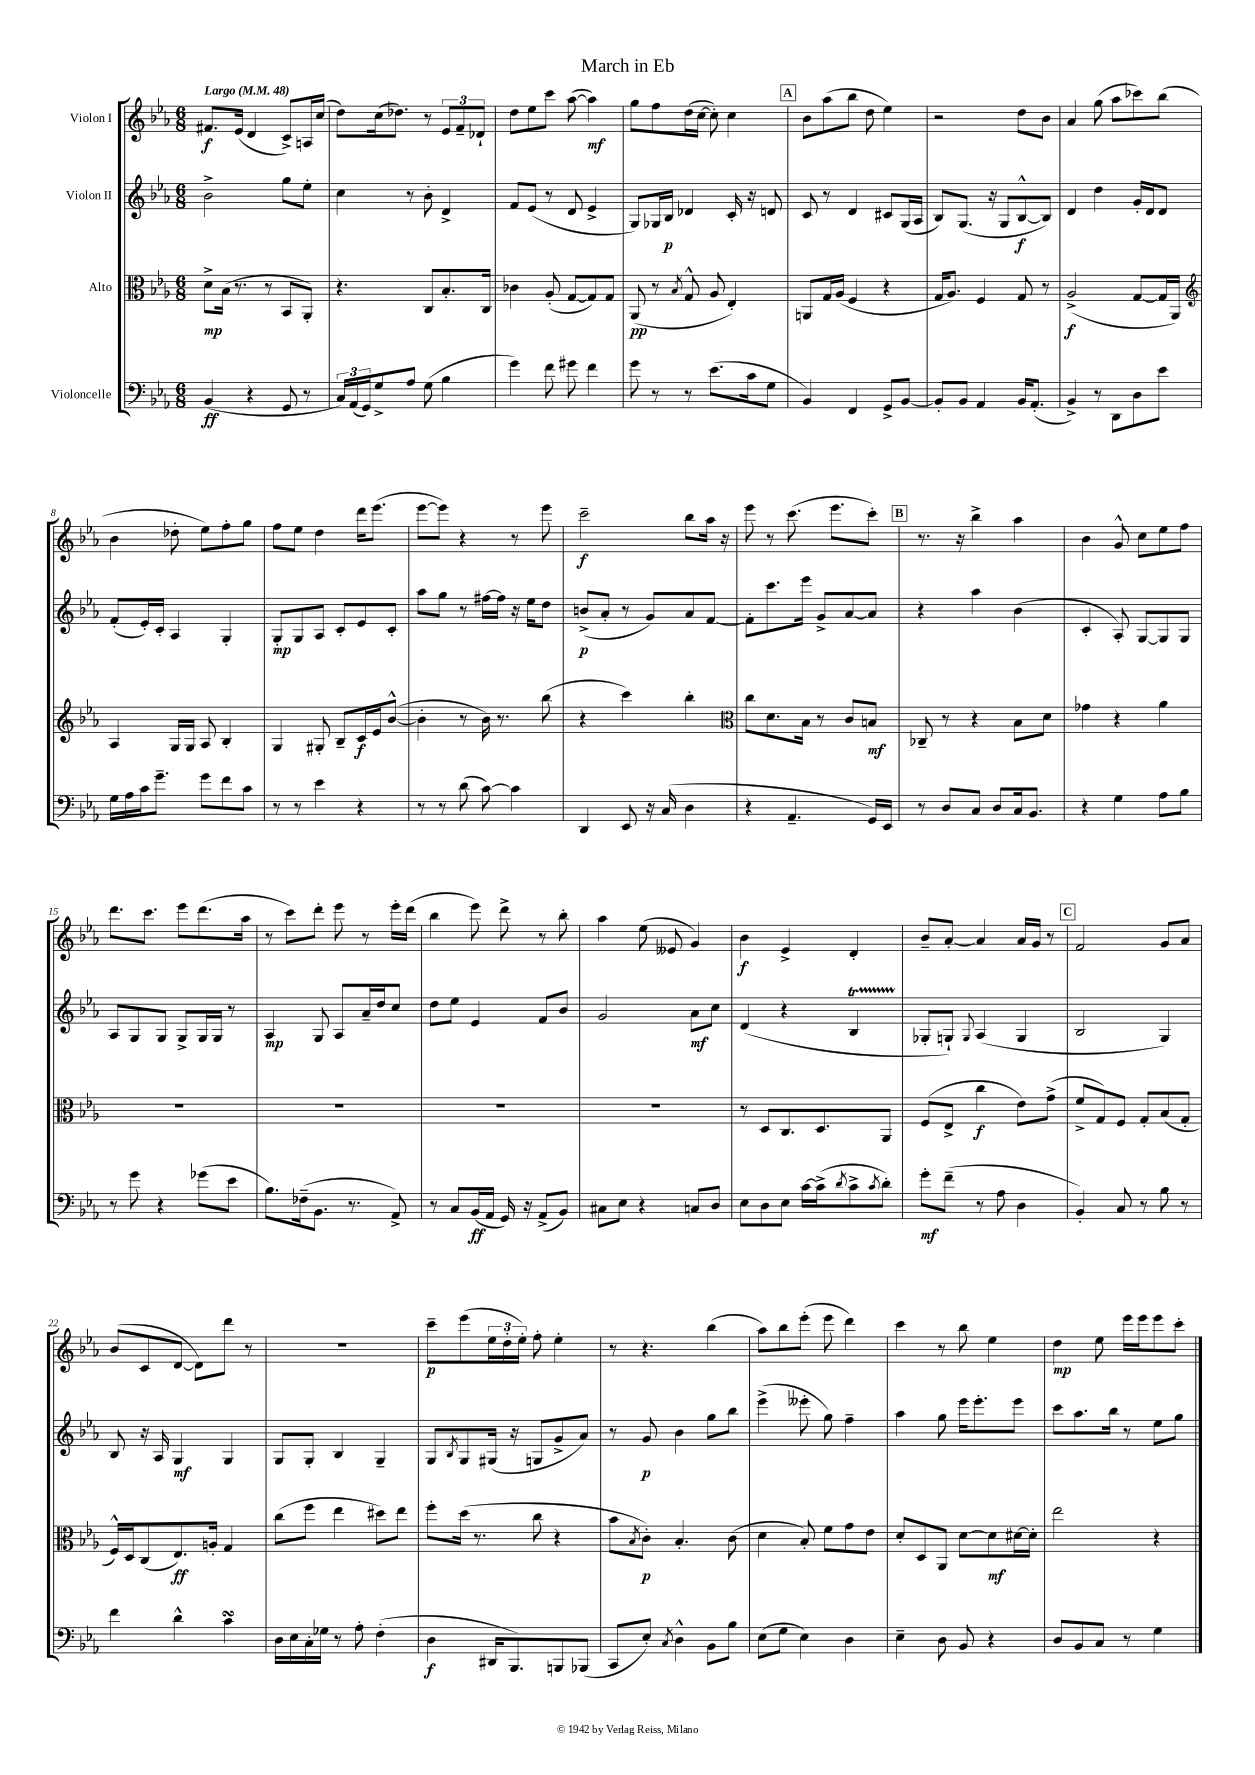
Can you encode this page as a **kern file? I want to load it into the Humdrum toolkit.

**kern	**kern	**kern	**kern
*staff4	*staff3	*staff2	*staff1
*clefF4	*clefC3	*clefG2	*clefG2
*k[b-e-a-]	*k[b-e-a-]	*k[b-e-a-]	*k[b-e-a-]
*M6/8	*M6/8	*M6/8	*M6/8
*MM48	*MM48	*MM48	*MM48
(4BB-/	8d^\L	2b-^\	8.f#/L
.	(16B-\Jk	.	.
.	8.r	.	(16e-/Jk
4r	.	.	4d/
.	8r	.	.
8GG/	8BB-/L	8gg\L	8c^/L)
8r	8AA-'/J)	8ee-'\J	16A/L
.	.	.	(16cc/JJ
=	=	=	=
24C/LL)	4.r	4cc\	8dd\L)
(24AA-/	.	.	.
24GG/J)	.	.	.
8G^/	.	.	(16cc\k
.	.	.	8.dd-\J)
8A-/J	.	8r	.
(8G\	8C/L	8b-'\	8r
4B-\	8.B-'/	4d^/	12e-/L
.	.	.	12f~/
.	.	.	12d-`/J
.	16C/Jk	.	.
=	=	=	=
4g\)	4c-\	8f/L	8dd\L
.	.	(8e-/J	8ee-\
8f\	(8A-'/	8r	8ccc\J
8g#\	[8G/L	8d/	([8aa-\
4f\	8G/])	4e-^/	4aa-\])
.	8G/J	.	.
=	=	=	=
8g\	(8AA-/	8G/L)	8gg\L
8r	8r	16G-/L	8ff\
.	.	16B-/JJ	.
.	8qB-/	.	.
8r	8G^^/	4d-/	(16dd\L
.	.	.	[16cc\JJ
(8.e-\L	8A-/	.	8cc'\])
.	4E-'/)	16c'/	4cc\
16c\k	.	16r	.
8G\J	.	8d/	.
=	=	=	=
4BB-/)	8AA/L	8c/	8b-\L
.	16G/L	8r	(8aa-\
.	(16A-/JJ	.	.
4FF/	4F/	4d/	8bb-\J
.	.	.	8dd\
8GG^/L	4r	8c#/L	4ee-\)
[8BB-/J	.	(16G/L	.
.	.	16A-/JJ	.
=	=	=	=
8BB-'/]L	16G/LK	8B-/L)	2r
.	8.A-/J)	.	.
8BB-/J	.	(8.G/J	.
4AA-/	4F/	.	.
.	.	16r	.
.	.	8G/L	.
16BB-/LK	8G/	[8B-^^/	8dd\L
(8.AA-'/J	.	.	.
.	8r	8B-/]J)	8b-\J
=	=	=	=
4BB-^/)	(2A-^/	4d/	4a-/
8r	.	4dd\	(8gg\
8DD\L	.	.	8aa-\L
8D\	[8G/L	16g'/LL	8ccc-\)
.	.	16d/J	.
8e-\J	16G/]L	8d/J	(8bb-\J
.	16AA-/JJ)	.	.
=	=	=	=
*	*clefG2	*	*
16G\LL	4A-/	(8f'/L	4b-\
16A-\	.	.	.
16c\J	.	16e-'/L)	.
8.g~\J	.	16c'/JJ	.
.	16G/LL	4A-/	8dd-'\
.	16G/JJ	.	.
8g\L	8A-/	.	8ee-\L)
8f\	4B-'/	4G'/	8ff'\
8c\J	.	.	8gg\J
=	=	=	=
8r	4G/	8G'/L	8ff\L
8r	.	8G/	8ee-\J
4e-\	8G#'/	8A-/J	4dd\
.	8B-~/L	8c'/L	.
4r	16c/L	8e-/	16ddd\LK
.	16e-/J	.	(8.eee-\J
.	([8b-^^/J	8c'/J	.
=	=	=	=
8r	4b-'\]	8aa-\L	[8eee-\L
8r	.	8gg\J	8eee-\]J)
(8d\	8r	8r	4r
[8c\)	16b-\)	[16ff#\LL	.
.	8.r	16ff#\]JJ	.
4c\]	.	16r	8r
.	.	16ee-\LK	.
.	(8bb-\	8dd\J	8eee-\
=	=	=	=
4DD/	4r	(8b^/L	2ccc~\
.	.	8a-'/J	.
8EE-/	4ccc\)	8r	.
16r	.	8g/L)	.
(16C/	.	.	.
4D\	4bb-'\	8a-/	8bb-\L
.	.	[8f/J	16aa-\Jk
.	.	.	16r
=	=	=	=
*	*clefC3	*	*
4r	8cc\L	8f'\]L	8eee-\
.	8.d\	8.ccc\	8r
4.AA-~/	.	.	(8.ccc\
.	16B-\Jk	16eee-\Jk	.
.	8r	8g^/L	.
.	.	.	8.eee-\L
.	8c/L	[8a-/	.
16GG/LL)	8B/J	8a-/]J	8ccc'\J)
16EE-/JJ	.	.	.
=	=	=	=
8r	8C-~/	4r	8.r
8D/L	8r	.	.
.	.	.	16r
8C/J	4r	4aa-\	4bb-^\
8D/L	.	.	.
16C/k	8B-\L	(4b-\	4aa-\
8.BB-/J	.	.	.
.	8d\J	.	.
=	=	=	=
4r	4g-\	4c'/	4b-\
4G\	4r	8A-'/)	8g^^/
.	.	[8G/L	8cc\L
8A-\L	4a-\	8G/]	8ee-\
8B-\J	.	8G/J	8ff\J
=	=	=	=
8r	2.r	8A-/L	8.ddd\L
8g\	.	8G/	.
.	.	.	8.ccc\J
4r	.	8G/J	.
.	.	8G^/L	8eee-\L
(8g-\L	.	16G/L	(8.ddd\
.	.	16G/JJ	.
8e-\J	.	8r	.
.	.	.	16aa-\Jk
=	=	=	=
8.B-\L)	2.r	4A-/	8r
.	.	.	8ccc\L)
(16F-~\k	.	.	.
8.BB-\J	.	8G/	8ddd'\J
.	.	8A-/L	8eee-\
8.r	.	.	.
.	.	16a-~/L	8r
.	.	16dd/J	.
8AA-^/)	.	8cc/J	16eee-'\LL
.	.	.	(16ddd\JJ
=	=	=	=
8r	2.r	8dd\L	4bb-\
8C/L	.	8ee-\J	.
(16BB-/L	.	4e-/	8eee-\)
16AA-/JJ	.	.	.
16GG/)	.	.	8ddd^\
16r	.	.	.
(8AA-^/L	.	8f/L	8r
8BB-/J)	.	8b-/J	8bb-'\
=	=	=	=
8C#\L	2.r	2g/	4aa-\
8E-\J	.	.	.
4r	.	.	(8ee-\
.	.	.	8e--/
8C/L	.	8a-\L	4g/)
8D/J	.	8cc\J	.
=	=	=	=
8E-\L	8r	(4d/	4b-\
8D\	8D/L	.	.
8E-\J	8.C/	4r	4e-^/
[16c\LL	.	.	.
(16c^\]J	8.D/	.	.
8qd/	.	.	.
8c^\	.	4B-/	4d'/
8qc/	.	.	.
8d'\J)	8AA-/J	.	.
=	=	=	=
8g'\L	(8F/L	8G-'/L	8b-~/L
(8f~\J	8E-^/J	8G`/J)	[8a-'/J
.	.	8qqG/	.
8r	4cc\	(4A-/	4a-/]
8A-\	.	.	.
4D\	8e-\L)	4G/	16a-/LL
.	.	.	16g/JJ
.	(8g^\J	.	8r
=	=	=	=
4BB-'/)	8f^/L	2B-/	2f/
.	8G/)	.	.
8C/	8F/J	.	.
8r	8G'/L	.	.
8B-\	(8B-/	4G/)	8g/L
8r	8G'/J	.	8a-/J
=	=	=	=
4f\	16F^^/LL)	8B-/	(8b-/L
.	16D/J	.	.
.	(8C/	16r	8c/
.	.	16A-/	.
4d^^\	8.E-/)	4G/	[8d/J
.	.	.	8d\]L)
.	16A'/Jk	.	.
4c\	4G/	4G/	8ddd\J
.	.	.	8r
=	=	=	=
16D\LL	(8cc\L	8G/L	2.r
16E-\	.	.	.
16C'\	8ff\J	8G'/J	.
16G-\JJ	.	.	.
8r	4ee-\	4B-/	.
8A-'\	.	.	.
(4F'\	8dd#\L)	4G~/	.
.	8ee-\J	.	.
=	=	=	=
4D\	8ff'\L	8G/L	8ccc~\L
.	.	8qB-/	.
.	(16dd\Jk	8G/	(8eee-\
.	8.r	.	.
16DD#/LK	.	(16G#/Jk	24ee-\L
.	.	.	24dd'\
8.BBB-/)	.	16r	.
.	.	.	24ee-'\JJ)
.	8cc\	8G/L	8ff'\
8BBB/	4r	8g^/	4ee-'\
(8BBB-/J	.	8a-/J)	.
=	=	=	=
8CC/L	8b-\L	8r	8r
.	8qB-/	.	.
8E-'/J)	8c'\J)	8g/	4.r
8qC/	.	.	.
4D^^\	4.B-'/	4b-\	.
8BB-\L	.	8gg\L	(4bb-\
8B-\J	(8c\	8bb-\J	.
=	=	=	=
(8E-\L	4d\	(4eee-^\	8aa-\L)
8G\J	.	.	8bb-\
4E-\)	8B-'/)	8eee--'\	(8eee-'\J
.	8f\L	8gg\)	8eee-\
4D\	8g\	4ff~\	4ddd\)
.	8e-\J	.	.
=	=	=	=
4E-~\	8d'/L	4aa-\	4ccc\
.	8D/	.	.
8D\	8AA-/J	8gg\	8r
8BB-/	[8d\L	16eee-\LK	8bb-\
.	.	8.eee-'\	.
4r	8d\]	.	4ee-\
.	[16d#\L	8eee-\J	.
.	16d#'\]JJ	.	.
=	=	=	=
8D/L	2ee-\	8ccc\L	4dd\
8BB-/	.	8.aa-\	.
8C/J	.	.	8ee-\
.	.	16bb-\Jk	.
8r	.	8r	16eee-\LL
.	.	.	16eee-\J
4G\	4r	8ee-\L	8eee-\
.	.	8gg\J	8ccc'\J
==	==	==	==
*-	*-	*-	*-
